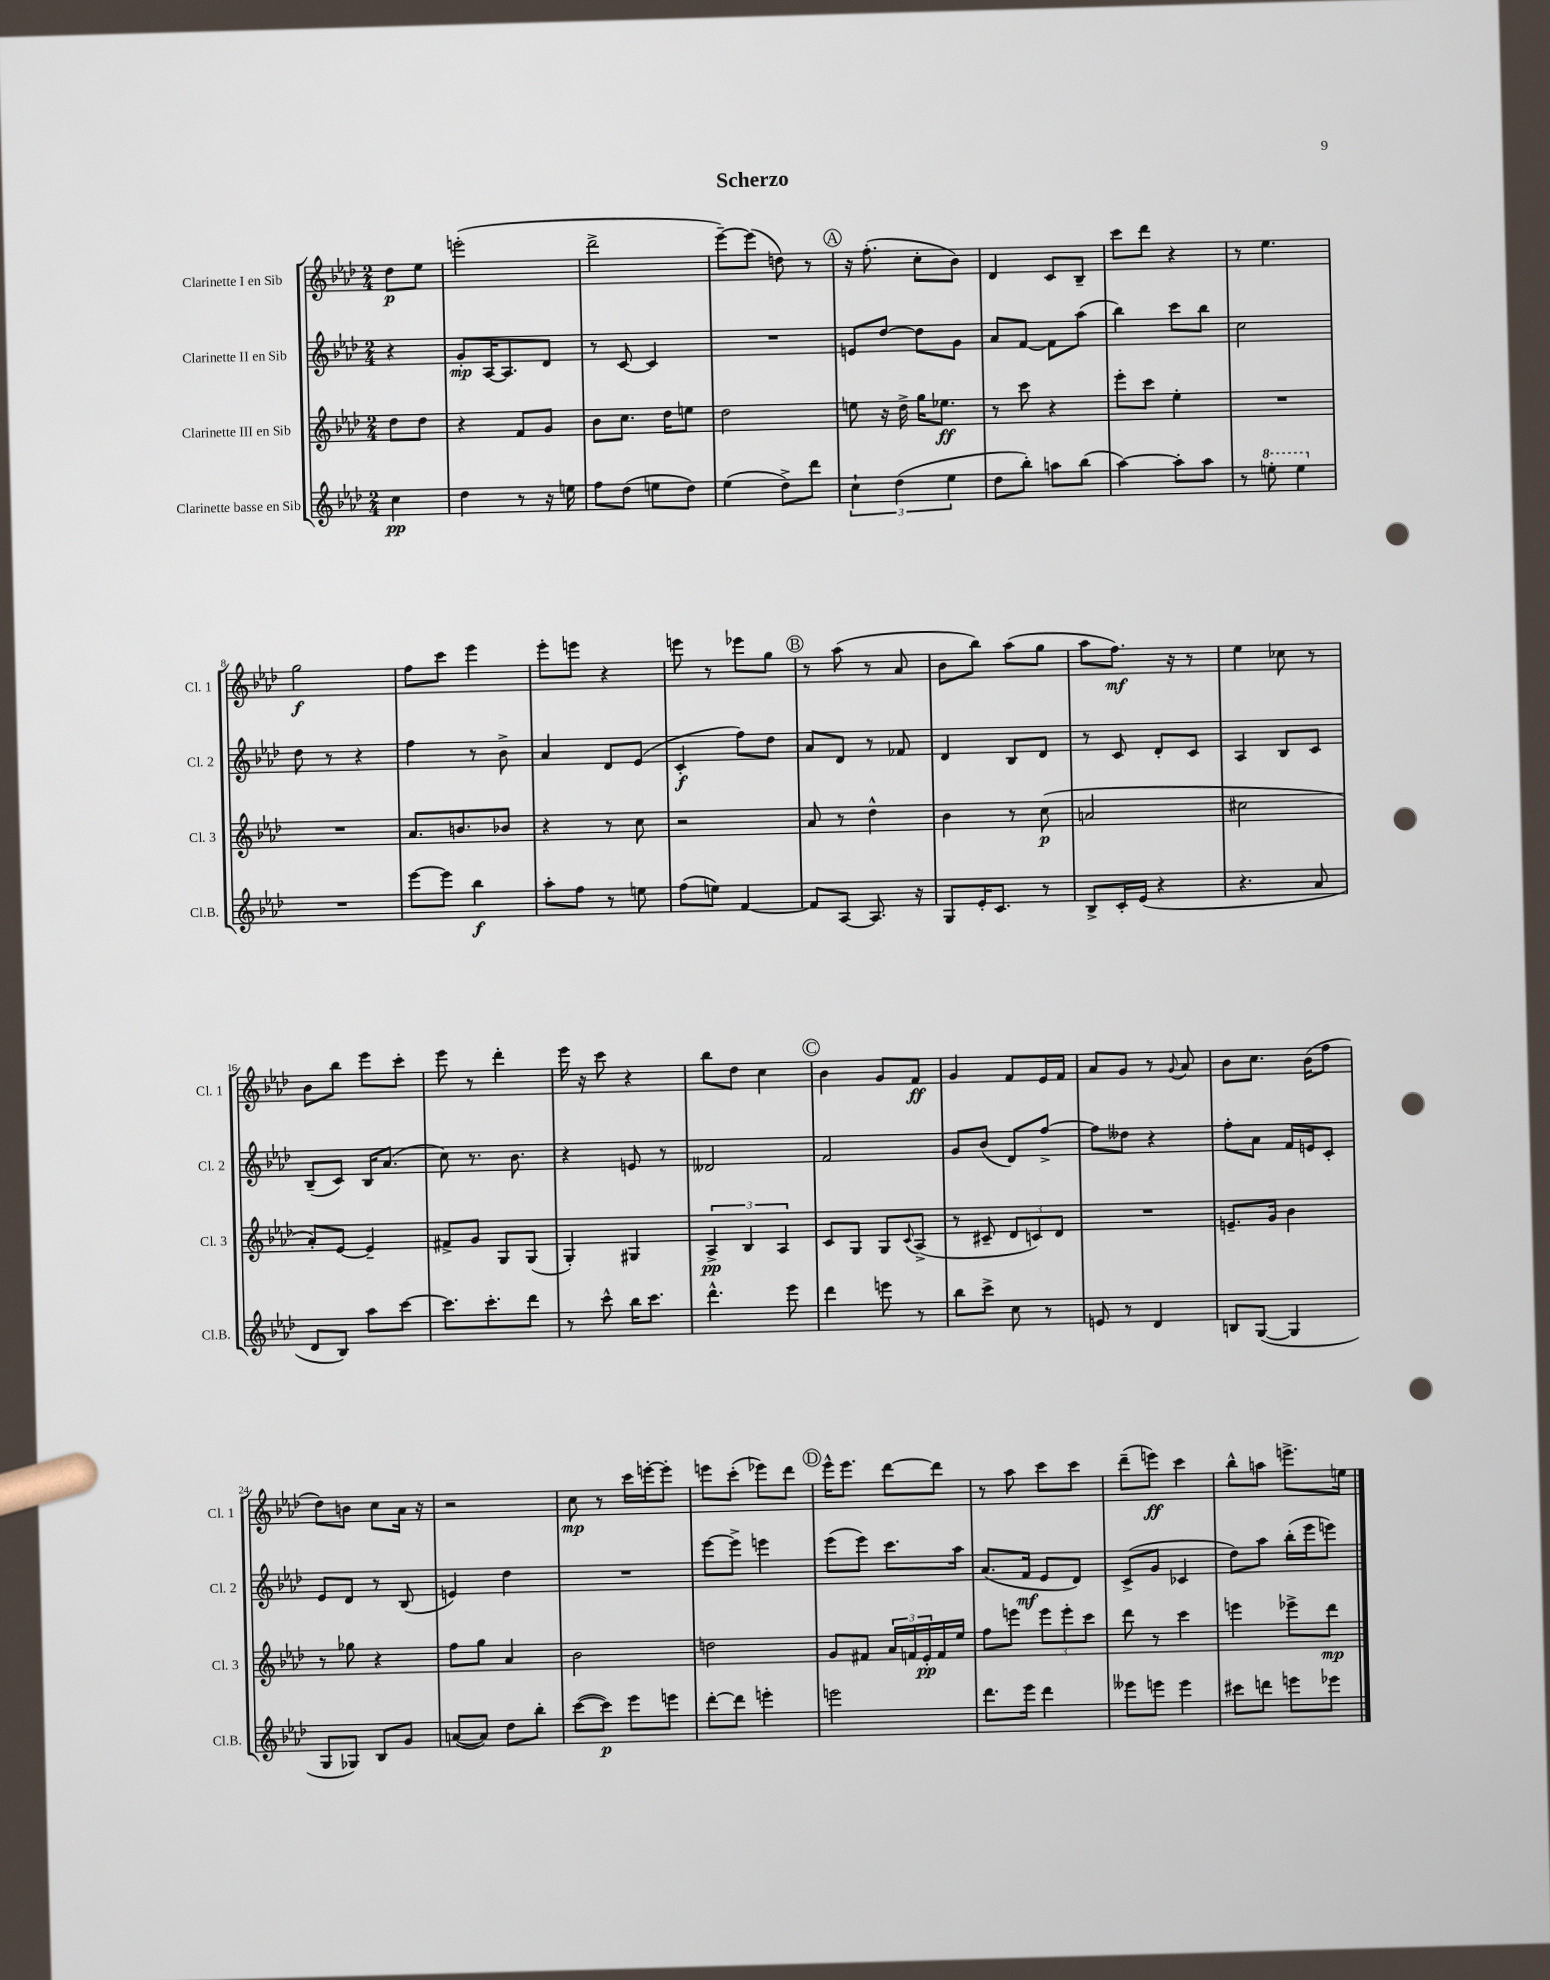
\header { title = "Scherzo" }
<<
\new StaffGroup <<
\new Staff = "s0" \with { instrumentName = "Clarinette I en Sib" shortInstrumentName = "Cl. 1" } {
    \clef treble \key aes \major \numericTimeSignature \time 2/4 \partial 4
    des''8\p ees''8 |
    e'''2-.( |
    des'''2-> |
    ees'''8~--) ees'''8( d''8) r8 |
    \mark \markup { \circle "A" } r16 f''8.-.( c''8-. bes'8) |
    des'4 c'8 bes8-- |
    c'''8 des'''8 r4 |
    r8 ees''4. |
    g''2\f |
    f''8 c'''8 ees'''4 |
    ees'''8-. e'''8 r4 |
    e'''8 r8 ees'''8 g''8 |
    \mark \markup { \circle "B" } r8 aes''8( r8 aes'8 |
    bes'8 bes''8) aes''8( g''8 |
    aes''8 f''8.\mf) r16 r8 |
    ees''4 ces''8 r8 |
    bes'8 bes''8 ees'''8 c'''8-. |
    ees'''8 r8 des'''4-. |
    ees'''16 r16 c'''8 r4 |
    bes''8 des''8 c''4 |
    \mark \markup { \circle "C" } bes'4 g'8 f'8\ff |
    g'4 f'8 ees'16 f'16 |
    aes'8 g'8 r8 \appoggiatura { g'8 } aes'8 |
    bes'8 c''8. bes'16( f''8 |
    des''8) b'8 c''8 aes'16 r16 |
    r2 |
    c''8\mp r8 c'''16 e'''16~-. e'''8-. |
    e'''8 c'''8-.( ees'''8) des'''8 |
    \mark \markup { \circle "D" } ees'''16-^ ees'''8. des'''8~ des'''8 |
    r8 aes''8 c'''8 c'''8 |
    des'''8--( e'''8\ff) c'''4 |
    bes''8-^ a''8 e'''8.-> e''16 \bar "|." |
}
\new Staff = "s1" \with { instrumentName = "Clarinette II en Sib" shortInstrumentName = "Cl. 2" } {
    \clef treble \key aes \major \numericTimeSignature \time 2/4 \partial 4
    r4 |
    g'8-.\mp aes16~ aes8. des'8 |
    r8 c'8~ c'4 |
    R2 |
    \mark \markup { \circle "A" } e'8 des''8~ des''8 g'8 |
    aes'8 f'8~ f'8 aes''8( |
    bes''4) c'''8 bes''8 |
    c''2 |
    des''8 r8 r4 |
    f''4 r8 bes'8-> |
    aes'4 des'8 ees'8( |
    c'4-.\f f''8) des''8 |
    \mark \markup { \circle "B" } aes'8 des'8 r8 fes'8 |
    des'4 bes8 des'8 |
    r8 c'8 des'8-. c'8 |
    aes4 bes8 c'8 |
    bes8--( c'8) bes16 aes'8.( |
    c''8) r8. bes'8. |
    r4 e'8 r8 |
    deses'2 |
    \mark \markup { \circle "C" } f'2 |
    g'8 bes'8( des'8) f''8~-> |
    f''8 deses''8 r4 |
    f''8-. aes'8 f'16 e'16 c'8-. |
    ees'8 des'8 r8 bes8( |
    e'4) des''4 |
    R2 |
    ees'''8~ ees'''8-> e'''4 |
    \mark \markup { \circle "D" } ees'''8( ees'''8) c'''8. aes''16 |
    aes'8.( f'16\mf ees'8 des'8) |
    c'8->( g'8 ces'4 |
    des''8) aes''8 bes''16-.( ees'''16 e'''8) \bar "|." |
}
\new Staff = "s2" \with { instrumentName = "Clarinette III en Sib" shortInstrumentName = "Cl. 3" } {
    \clef treble \key aes \major \numericTimeSignature \time 2/4 \partial 4
    des''8 des''8 |
    r4 f'8 g'8 |
    bes'8 c''8. des''16 e''8 |
    des''2 |
    \mark \markup { \circle "A" } e''8 r16 des''16-> g''16 ees''8.\ff |
    r8 c'''8 r4 |
    ees'''8-. c'''8 ees''4-. |
    R2 |
    R2 |
    aes'8. b'8. bes'8 |
    r4 r8 c''8 |
    r2 |
    \mark \markup { \circle "B" } aes'8 r8 des''4-^ |
    bes'4 r8 c''8\p( |
    a'2 |
    cis''2 |
    aes'8-.) ees'8~ ees'4-- |
    fis'8-> g'8 g8 g8( |
    g4-.) gis4 |
    \tuplet 3/2 { aes4->\pp bes4 aes4 } |
    \mark \markup { \circle "C" } c'8 g8 g8 \appoggiatura { c'8 } aes8->( |
    r8 cis'8-- \tuplet 3/2 { des'8 c'8) des'8 } |
    R2 |
    e'8.-- g'16 bes'4 |
    r8 ges''8 r4 |
    f''8 g''8 aes'4 |
    bes'2 |
    d''2 |
    \mark \markup { \circle "D" } g'8 fis'8 \tuplet 3/2 { aes'16 f'16 ees'16-.\pp } f'16 ees''16 |
    f''8 e'''8 \tuplet 3/2 { e'''8 e'''8-. c'''8 } |
    des'''8 r8 c'''4 |
    e'''4 ees'''8-> des'''8\mp \bar "|." |
}
\new Staff = "s3" \with { instrumentName = "Clarinette basse en Sib" shortInstrumentName = "Cl.B." } {
    \clef treble \key aes \major \numericTimeSignature \time 2/4 \partial 4
    c''4\pp |
    des''4 r8 r16 e''16 |
    f''8 des''8( e''8 des''8) |
    ees''4( des''8->) des'''8 |
    \mark \markup { \circle "A" } \tuplet 3/2 { c''4-! des''4( ees''4 } |
    des''8 bes''8-.) a''8 bes''8( |
    aes''4~) aes''8-. aes''8 |
    r8 \ottava #1 e'''8-. e'''4 \ottava #0 |
    R2 |
    ees'''8~ ees'''8 bes''4\f |
    aes''8-. f''8 r8 e''8 |
    f''8( e''8) f'4~ |
    \mark \markup { \circle "B" } f'8 aes8~ aes8. r16 |
    g8 ees'16-. c'8. r8 |
    bes8-> c'16-. ees'16( r4 |
    r4. aes'8 |
    des'8 bes8) aes''8 c'''8~ |
    c'''8. c'''8.-. des'''8 |
    r8 c'''8-^ bes''16 c'''8. |
    des'''4.-^ ees'''8 |
    \mark \markup { \circle "C" } des'''4 e'''8 r8 |
    bes''8 c'''8-> c''8 r8 |
    e'8 r8 des'4 |
    b8 g8~( g4 |
    g8 ges8) bes8 g'8 |
    a'8~( a'8) des''8 bes''8-. |
    c'''8~( c'''8\p) ees'''8 e'''8 |
    des'''8~-. des'''8 e'''4-. |
    \mark \markup { \circle "D" } e'''2 |
    des'''8. ees'''16 des'''4 |
    eeses'''8 e'''8 e'''4 |
    cis'''8 d'''8 e'''8 ees'''8 \bar "|." |
}
>>
>>
